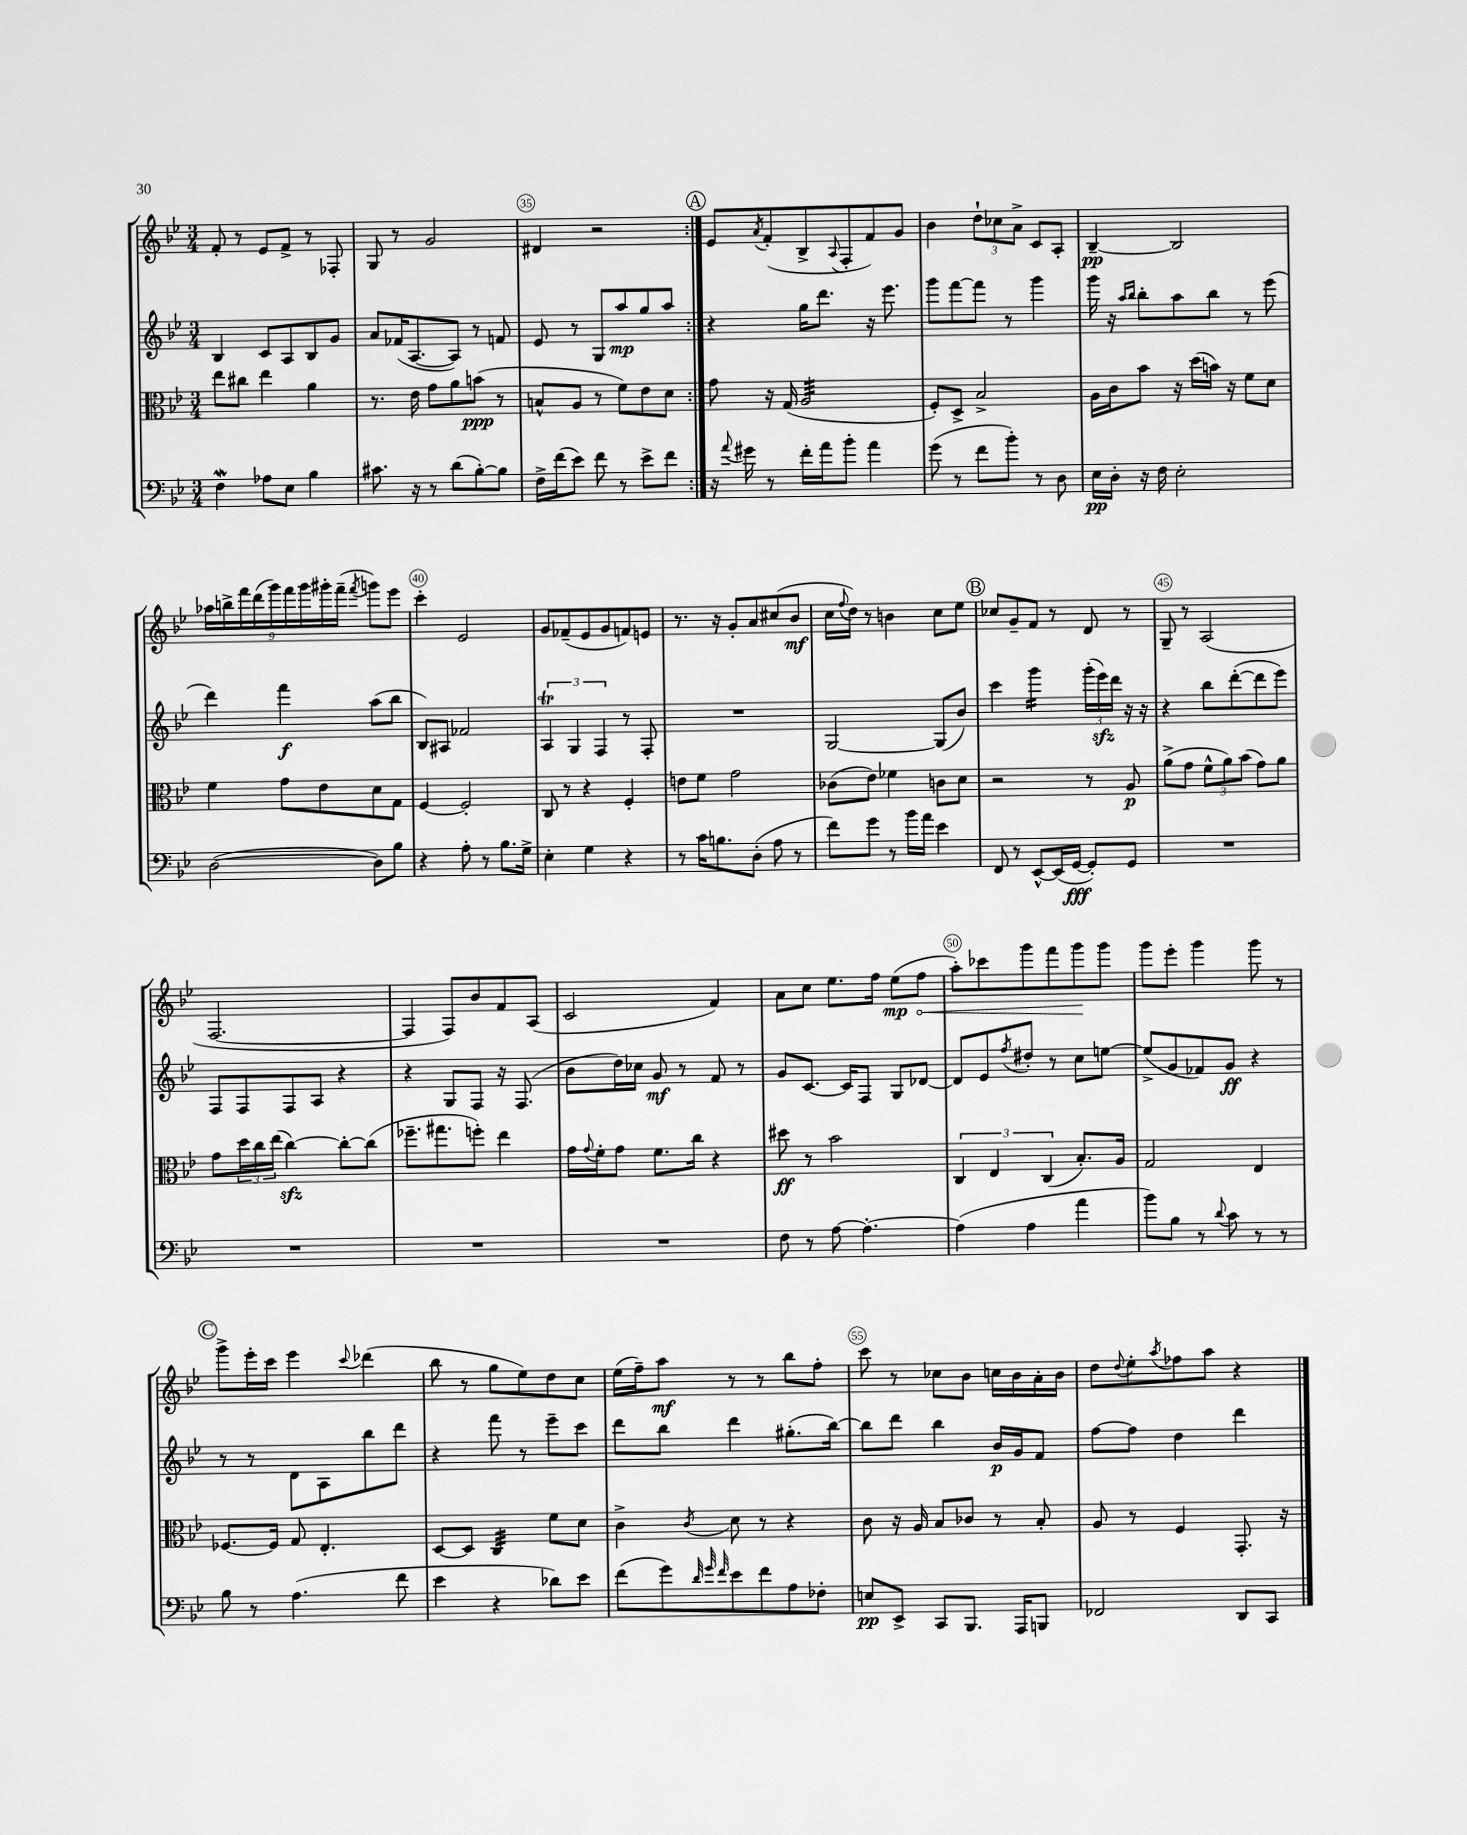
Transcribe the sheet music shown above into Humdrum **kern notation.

**kern	**dynam	**kern	**dynam	**kern	**dynam	**kern	**dynam
*part4	*part4	*part3	*part3	*part2	*part2	*part1	*part1
*staff4	*staff4	*staff3	*staff3	*staff2	*staff2	*staff1	*staff1
*clefF4	*	*clefC3	*	*clefG2	*	*clefG2	*
*k[b-e-]	*	*k[b-e-]	*	*k[b-e-]	*	*k[b-e-]	*
*M3/4	*	*M3/4	*	*M3/4	*	*M3/4	*
=33	=33	=33	=33	=33	=33	=33	=33
4FW\	.	8ee-\L	.	4B-/	.	8f'/	.
.	.	8cc#X\J	.	.	.	8r	.
8A-X\L	.	4ee-\	.	8c/L	.	8e-/L	.
8E-\J	.	.	.	8A/	.	8f^/J	.
4B-\	.	4a\	.	8B-/	.	8r	.
.	.	.	.	8g/J	.	8F-X'/	.
=34	=34	=34	=34	=34	=34	=34	=34
8.c#X\	.	8.r	.	8a/L	.	8G/	.
.	.	.	.	(16f-X/K	.	8r	.
16r	.	16e-\	.	[8.A/	.	.	.
8r	.	8g\L	.	.	.	2g/	.
(8d\L	.	8a\	.	8A/J])	.	.	.
[8B-'\)	.	(8bn\J	ppp	8r	.	.	.
8B-\J]	.	8r	.	8fn/	.	.	.
=35	=35	=35	=35	=35	=35	=35	=35
16F^\LL	.	8Bn^^/L	.	8e-/	.	4d#X/	.
(16f\J	.	.	.	.	.	.	.
8e-\J)	.	8A/J	.	8r	.	.	.
8f\	.	8r	.	8G/L	.	2r	.
8r	.	8f\L)	.	8aa/	mp	.	.
8e-^\L	.	8e-\	.	8gg/	.	.	.
8f\J	.	8d\J	.	8aa/J	.	.	.
!!LO:REH:place=s1:t=A
=36:|!	=36:|!	=36:|!	=36:|!	=36:|!	=36:|!	=36:|!	=36:|!
16r	.	8g\	.	4r	.	8e-/L	.
8qqa/	.	.	.	.	.	.	.
16g#X\	.	.	.	.	.	.	.
.	.	.	.	.	.	8qa/	.
8r	.	16r	.	.	.	(8f'/	.
.	.	(16G/	.	.	.	.	.
*	*	*tremolo	*	*	*	*	*
16f'\LL	.	32A/LLL	.	16gg\KL	.	8B-^/	.
.	.	32A/	.	.	.	.	.
16a\J	.	32A/	.	8.ddd\J	.	.	.
.	.	32A/	.	.	.	.	.
.	.	.	.	.	.	8qqA/	.
8b-'\J	.	32A/	.	.	.	8F'/	.
.	.	32A/	.	.	.	.	.
.	.	32A/	.	.	.	.	.
.	.	32A/	.	.	.	.	.
4a\	.	32A/	.	16r	.	8f/)	.
.	.	32A/	.	.	.	.	.
.	.	32A/	.	8.eee-\	.	.	.
.	.	32A/	.	.	.	.	.
.	.	32A/	.	.	.	8g/J	.
.	.	32A/	.	.	.	.	.
.	.	32A/	.	.	.	.	.
.	.	32A/JJJ	.	.	.	.	.
*	*	*Xtremolo	*	*	*	*	*
=37	=37	=37	=37	=37	=37	=37	=37
(8g\	.	8F'/L)	.	8ggg\L	.	4b-\	.
8r	.	8D^/J	.	[8fff\	.	.	.
8f\L	.	2B-^/	.	8fff\J]	.	12dd`\L	.
.	.	.	.	.	.	12cc-X\	.
8b-'\J)	.	.	.	8r	.	.	.
.	.	.	.	.	.	12a^\J	.
8r	.	.	.	4ggg\	.	8c/L	.
8D\	.	.	.	.	.	8A'/J	.
=38	=38	=38	=38	=38	=38	=38	=38
16E-\LL	pp	16A\LL	.	16ggg\	.	[4B-~/	pp
16D'\JJ	.	16c\J	.	16r	.	.	.
.	.	.	.	16qqaa/LL	.	.	.
.	.	.	.	16qqbb-/JJ	.	.	.
16r	.	8b-\J	.	8bb-'\L	.	.	.
16F\	.	.	.	.	.	.	.
2E-'\	.	16r	.	8aa\	.	2B-/]	.
.	.	(16dd\LL	.	.	.	.	.
.	.	16bn\JJ)	.	8bb-\J	.	.	.
.	.	16r	.	.	.	.	.
.	.	8f\L	.	8r	.	.	.
.	.	8d\J	.	(8eee-\	.	.	.
!!LO:LB:g=z
=39	=39	=39	=39	=39	=39	=39	=39
([2D\	.	4f\	.	4ddd\)	.	18aa-X\LL	.
.	.	.	.	.	.	18bbn^\	.
.	.	.	.	.	.	18fff\	.
.	.	.	.	.	.	(18ddd\	.
.	.	.	.	.	.	18ggg\)	.
.	.	8g\L	.	4fff\	f	.	.
.	.	.	.	.	.	18fff\	.
.	.	.	.	.	.	18ggg\	.
.	.	8e-\	.	.	.	.	.
.	.	.	.	.	.	18ggg#X'\	.
.	.	.	.	.	.	(18fff~\JJ	.
.	.	.	.	.	.	8qfff/	.
8D\L])	.	8d\	.	(8aa\L	.	8gggn\L)	.
8B-\J	.	8G\J	.	8bb-\J	.	8eee-\J	.
=40	=40	=40	=40	=40	=40	=40	=40
4r	.	[4F/	.	8B-/L)	.	4ccc'\	.
.	.	.	.	8A#X/J	.	.	.
8A'\	.	2F'/]	.	2f-X/	.	2e-/	.
8r	.	.	.	.	.	.	.
8.B-\L	.	.	.	.	.	.	.
16G^\Jk	.	.	.	.	.	.	.
=41	=41	=41	=41	=41	=41	=41	=41
4E-'\	.	8C/	.	6At/	.	8g/L	.
.	.	8r	.	.	.	(8f-X~/	.
.	.	.	.	6G/	.	.	.
4G\	.	4r	.	.	.	8e-/	.
.	.	.	.	6F/	.	.	.
.	.	.	.	.	.	8g/	.
4r	.	4F'/	.	8r	.	8fn/)	.
.	.	.	.	8F'/	.	8en/J	.
=42	=42	=42	=42	=42	=42	=42	=42
8r	.	8en\L	.	2.r	.	8.r	.
16c\KL	.	8f\J	.	.	.	.	.
8.Bn\	.	.	.	.	.	16r	.
.	.	2g\	.	.	.	8g'/L	.
(8D'\J	.	.	.	.	.	8a/	.
8A\	.	.	.	.	.	(8cc#X/	.
8r	.	.	.	.	.	8b-/J	mf
=43	=43	=43	=43	=43	=43	=43	=43
8f\L)	.	(8c-X\L	.	[2G/	.	16cc\LL	.
.	.	.	.	.	.	8qqff/	.
.	.	.	.	.	.	16dd\JJ)	.
8g\J	.	8e-\J)	.	.	.	8r	.
8r	.	4f-X\	.	.	.	4bn\	.
16b-\LL	.	.	.	.	.	.	.
16a\JJ	.	.	.	.	.	.	.
4e-\	.	8cn\L	.	(8G/L]	.	8cc\L	.
.	.	8d\J	.	8b-/J)	.	8ee-\J	.
!!LO:REH:place=s1:t=B
=44	=44	=44	=44	=44	=44	=44	=44
8FF/	.	2r	.	4ccc\	.	8cc-X/L	.
8r	.	.	.	.	.	8g~/	.
*	*	*	*	*tremolo	*	*	*
[8EE-^^/L	.	.	.	16ggg\LL	.	8f/J	.
.	.	.	.	16ggg\	.	.	.
(16EE-/L]	.	.	.	16ggg\	.	8r	.
[16GG/JJ	fff	.	.	16ggg\JJ	.	.	.
*	*	*	*	*Xtremolo	*	*	*
8GG'/L])	.	8r	.	(24ggg'\LL	.	8d/	.
.	.	.	.	24eee-zz\)	.	.	.
.	.	.	.	24ddd\JJ	.	.	.
8GG/J	.	8A/	p	16r	.	8r	.
.	.	.	.	16r	.	.	.
=45	=45	=45	=45	=45	=45	=45	=45
2.r	.	(8a^\L	.	4r	.	8G~/	.
.	.	8g\J	.	.	.	8r	.
.	.	12f^^\L	.	8bb-\L	.	(2A/	.
.	.	12a\)	.	.	.	.	.
.	.	.	.	([8ddd'\	.	.	.
.	.	(12b-\J	.	.	.	.	.
.	.	8g\L)	.	8ddd\]	.	.	.
.	.	8a\J	.	8eee-\J)	.	.	.
!!LO:LB:g=z
=46	=46	=46	=46	=46	=46	=46	=46
2.r	.	8g\L	.	8F/L	.	[2.F/	.
.	.	24dd\L	.	8F/	.	.	.
.	.	24cc\	.	.	.	.	.
.	.	(24ee-\JJ	.	.	.	.	.
.	.	[4cczz\)	.	8F/	.	.	.
.	.	.	.	8A/J	.	.	.
.	.	8cc'\L_	.	4r	.	.	.
.	.	(8cc\J]	.	.	.	.	.
=47	=47	=47	=47	=47	=47	=47	=47
2.r	.	8.ff-X~\L	.	4r	.	4F/]	.
.	.	8.gg#X\	.	.	.	.	.
.	.	.	.	8G/L	.	8F/L)	.
.	.	8ffn'\J)	.	8F/J	.	8b-/	.
.	.	4ee-\	.	16r	.	8f/	.
.	.	.	.	(8.F/	.	.	.
.	.	.	.	.	.	(8A/J	.
=48	=48	=48	=48	=48	=48	=48	=48
2.r	.	16g\LL	.	8b-\L	.	2c/	.
.	.	8qqg/	.	.	.	.	.
.	.	16f'\J	.	.	.	.	.
.	.	8g\J	.	16dd\L)	.	.	.
.	.	.	.	16cc-X\JJ	.	.	.
.	.	8.f\L	.	8g/	mf	.	.
.	.	.	.	8r	.	.	.
.	.	16cc\Jk	.	.	.	.	.
.	.	4r	.	8f/	.	4f/)	.
.	.	.	.	8r	.	.	.
=49	=49	=49	=49	=49	=49	=49	=49
8F\	.	8dd#X\	ff	8g/L	.	8a\L	.
8r	.	8r	.	[8.c/J	.	8cc\J	.
[8A\	.	2b-\	.	.	.	8.ee-\L	.
.	.	.	.	16c/KL]	.	.	.
4.A'\_	.	.	.	8F/J	.	.	.
.	.	.	.	.	.	16ff\Jk	.
.	.	.	.	8G/L	.	(8ee-\L	mp
!	!	!	!	!	!	!	!LO:HP:b
.	.	.	.	[8d-X/J	.	8ff\J	<
=50	=50	=50	=50	=50	=50	=50	=50
(4A\]	.	6C/	.	8d-/L]	.	8aa'\L)	.
.	.	.	.	8e-/	.	8ccc-X\	.
.	.	6E-/	.	.	.	.	.
.	.	.	.	8qff/	.	.	.
4A\	.	.	.	8dd#X'/J	.	8ggg\	.
.	.	(6C/	.	.	.	.	.
.	.	.	.	8r	.	8fff\	.
4a\	.	8.B-'/L)	.	8cc\L	.	8ggg\	.
.	.	.	.	[8een\J	.	8ggg\J	[
.	.	16A/Jk	.	.	.	.	.
=51	=51	=51	=51	=51	=51	=51	=51
8b-\L)	.	2G/	.	(8ee^/L]	.	8ggg\L	.
8B-\J	.	.	.	8g/	.	8eee-'\J	.
8r	.	.	.	8f-X/)	.	4ggg\	.
8qqd/	.	.	.	.	.	.	.
8c\	.	.	.	8g/J	ff	.	.
8r	.	4E-/	.	4r	.	8ggg\	.
8r	.	.	.	.	.	8r	.
!!LO:LB:g=z
!!LO:REH:place=s1:t=C
=52	=52	=52	=52	=52	=52	=52	=52
8B-\	.	[8.F-X/L	.	8r	.	8ggg^\L	.
8r	.	.	.	8r	.	16eee-'\L	.
.	.	16F-/Jk]	.	.	.	16ccc\JJ	.
(4.A\	.	8G/	.	8d\L	.	4eee-\	.
.	.	4.E-'/	.	8A\	.	.	.
.	.	.	.	.	.	8qqccc/	.
.	.	.	.	8bb-\	.	(4ddd-X\	.
8f\	.	.	.	8ddd\J	.	.	.
=53	=53	=53	=53	=53	=53	=53	=53
4e-\	.	[8D/L	.	4r	.	8bb-\	.
.	.	8D/J]	.	.	.	8r	.
*	*	*tremolo	*	*	*	*	*
4r	.	32C/LLL	.	8fff\	.	8gg\L	.
.	.	32C/	.	.	.	.	.
.	.	32C/	.	.	.	.	.
.	.	32C/	.	.	.	.	.
.	.	32C/	.	8r	.	8ee-\)	.
.	.	32C/	.	.	.	.	.
.	.	32C/	.	.	.	.	.
.	.	32C/JJJ	.	.	.	.	.
*	*	*Xtremolo	*	*	*	*	*
8d-X\L)	.	8f\L	.	8eee-~\L	.	8dd\	.
8e-\J	.	8d\J	.	8ccc\J	.	8cc\J	.
=54	=54	=54	=54	=54	=54	=54	=54
(8f\L	.	4c^\	.	8ddd\L	.	(16ee-\LL	.
.	.	.	.	.	.	16ff~\J)	.
8g\)	.	.	.	8bb-\J	.	8aa\J	mf
32qqd/	.	.	.	.	.	.	.
32qqg/	.	.	.	.	.	.	.
32qqf/	.	8qc/	.	.	.	.	.
8e-\	.	8d\	.	4ddd\	.	8r	.
8f\	.	8r	.	.	.	8r	.
8A\	.	4r	.	(8.gg#X'\L	.	8bb-\L	.
8F-X'\J	.	.	.	.	.	8ff'\J	.
.	.	.	.	[16bb-\Jk)	.	.	.
=55	=55	=55	=55	=55	=55	=55	=55
8En/L	pp	8c\	.	8bb-\L]	.	8ccc\	.
8EE-^/J	.	16r	.	8ddd\J	.	8r	.
.	.	16A/	.	.	.	.	.
8CC/L	.	8B-/L	.	4bb-\	.	8cc-X\L	.
8.BBB-/J	.	8c-X/J	.	.	.	8b-\J	.
.	.	8r	.	16b-/LL	p	16ccn\LL	.
16AAA/KL	.	.	.	16g/J	.	16b-\	.
8BBBn/J	.	8B-'/	.	8f/J	.	16a'\	.
.	.	.	.	.	.	16b-\JJ	.
=56	=56	=56	=56	=56	=56	=56	=56
2FF-X/	.	8A/	.	[8ff\L	.	8dd\L	.
.	.	.	.	.	.	8qqdd/	.
.	.	8r	.	8ff\J]	.	8ee-'\	.
.	.	.	.	.	.	8qaa/	.
.	.	4F/	.	4dd\	.	8ff-X\	.
.	.	.	.	.	.	8aa\J	.
8DD/L	.	8.GG'/	.	4ddd\	.	4r	.
8CC/J	.	.	.	.	.	.	.
.	.	16r	.	.	.	.	.
==	==	==	==	==	==	==	==
*-	*-	*-	*-	*-	*-	*-	*-
